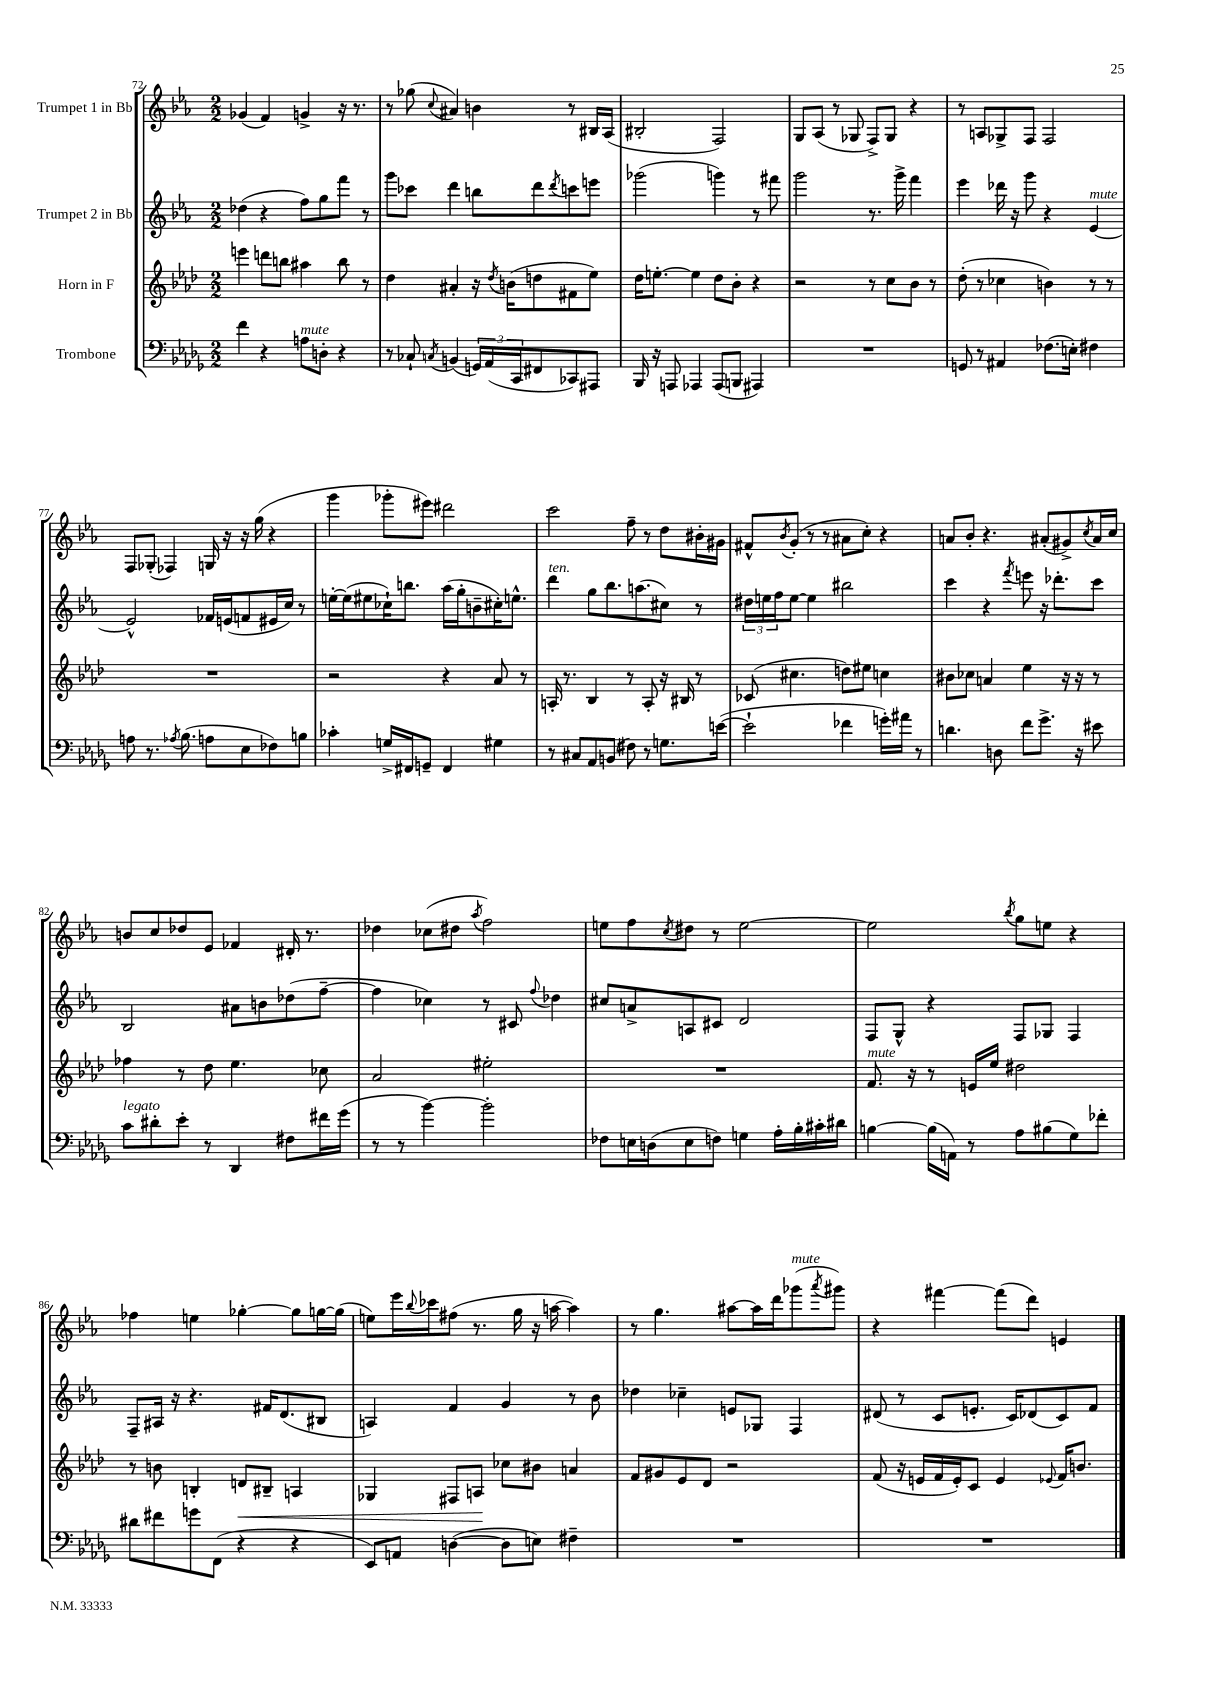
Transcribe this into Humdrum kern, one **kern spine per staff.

**kern	**kern	**dynam	**kern	**kern
*part4	*part3	*part3	*part2	*part1
*staff4	*staff3	*staff3	*staff2	*staff1
*I"Trombone	*I"Horn in F	*	*I"Trumpet 2 in Bb	*I"Trumpet 1 in Bb
*clefF4	*clefG2	*	*clefG2	*clefG2
*k[b-e-a-d-g-]	*k[b-e-a-d-]	*	*k[b-e-a-]	*k[b-e-a-]
*M2/2	*M2/2	*	*M2/2	*M2/2
=72	=72	=72	=72	=72
4f\	4eeen\	.	(4dd-X\	(4g-X/
4r	8dddn\L	.	4r	4f/)
.	8bbn\J	.	.	.
!LO:TX:a:i:t=mute	!	!	!	!
8An\L	4aa#X\	.	8ff\L)	4gn^/
8Dn'\J	.	.	8gg\	.
4r	8bb\	.	8fff\J	16r
.	.	.	.	8.r
.	8r	.	8r	.
=73	=73	=73	=73	=73
8r	4dd-\	.	8ggg\L	8r
8C-X`/	.	.	8ccc-X\J	(8gg-X\
8qCn/	.	.	.	8qqcc/
(4BBn/	4a#X'/	.	4ddd\	4a#X/)
24GGn/LL)	16r	.	8bbn\L	4bn\
(24AA-/	.	.	.	.
.	8qdd-/	.	.	.
.	(16bn\KL	.	.	.
24CC/J	.	.	.	.
8FF#X/	8ddn\	.	8ddd\	.
.	.	.	8qddd/	.
8CC-X/)	8f#X\	.	8cccn\	8r
8AAA#X/J	8ee-\J)	.	8eeen\J	16B#X/LL
.	.	.	.	(16A-/JJ
=74	=74	=74	=74	=74
16BBB-/	16dd-\KL	.	(2ggg-X\	2B#X'/
16r	[8.een'\J	.	.	.
8AAAn/	.	.	.	.
4AAA-X/	4ee\]	.	.	.
(8AAA-/L	8dd-\L	.	4gggn\)	2F/)
8BBBn/J	8b-'\J	.	.	.
4AAA#X/)	4r	.	8r	.
.	.	.	8fff#X\	.
=75	=75	=75	=75	=75
1r	2r	.	2ggg\	8G/L
.	.	.	.	(8A-/J
.	.	.	.	8r
.	.	.	.	8G-X/
.	8r	.	8.r	8F^/L)
.	8cc\L	.	.	8G-/J
.	.	.	16ggg^\	.
.	8b-\J	.	4fff\	4r
.	8r	.	.	.
=76	=76	=76	=76	=76
8GGn/	(8dd-'\	.	4eee-\	8r
8r	8r	.	.	8An/L
4AA#X/	4cc-X\	.	16ddd-X\	8G-X^/
.	.	.	16r	.
.	.	.	8ggg\	8F/J
(8.F-X\L	4bn\)	.	4r	2F/
16En'\Jk)	.	.	.	.
!	!	!	!LO:TX:a:i:t=mute	!
4F#X\	8r	.	[4e-/	.
.	8r	.	.	.
!!LO:LB:g=z
=77	=77	=77	=77	=77
8An\	1r	.	2e-^^/]	8F/L
8.r	.	.	.	(8G-X'/J
.	.	.	.	4F-X/)
8qA-X/	.	.	.	.
(8.B-\	.	.	.	.
8An\L	.	.	16f-X/LL	16Gn/
.	.	.	(16en/J	16r
8E-\	.	.	8fn/	16r
.	.	.	.	(16gg\
8F-X\)	.	.	16e#X/L	4r
.	.	.	16cc/JJ)	.
8Bn\J	.	.	8r	.
=78	=78	=78	=78	=78
4c-X'\	2r	.	[16een'\LL	4ggg\
.	.	.	(16ee\J]	.
.	.	.	8ee#X\	.
16Gn^/LL	.	.	16cc-X`\K)	8ggg-X'\L
16FF#X/J	.	.	8.bbn\J	.
8GGn~/J	.	.	.	8eee#X\J)
4FF#/	4r	.	(16aa-\LL	2ddd#X\
.	.	.	16gg'\J	.
.	.	.	8bn~\	.
4G#X\	8a-/	.	16cc#X'\K)	.
.	.	.	8.een^^\J	.
.	8r	.	.	.
=79	=79	=79	=79	=79
!	!	!	!LO:TX:a:i:t=ten.	!
8r	16An'/	.	4ddd\	2ccc\
.	8.r	.	.	.
8C#X/L	.	.	.	.
8AA-/	4B-/	.	8gg\L	.
(8BBn/J	.	.	8.bb-\	.
8F#X\)	8r	.	.	8ff~\
.	.	.	(8.aan\	.
8r	8A'/	.	.	8r
8.Gn\L	16r	.	8cc#X\J)	8dd\L
.	16B#X/	.	.	.
.	8r	.	8r	16b#X'\L
([16en\Jk	.	.	.	16g#X\JJ
=80	=80	=80	=80	=80
2e`\]	(8c-X/	.	24dd#X\LL	8f#X^^/L
.	.	.	24een\	.
.	.	.	24ff\J	.
.	.	.	.	8qb-/
.	4.cc#X\	.	[8ee\J	(8g'/J
.	.	.	4ee\]	8r
.	.	.	.	8r
4f-X\	8ddn\L)	.	2bb#X\	8a#X\L
.	8ee#X\J	.	.	8cc'\J)
16gn'\LL)	4ccn\	.	.	4r
16a#X\JJ	.	.	.	.
8r	.	.	.	.
=81	=81	=81	=81	=81
4.dn\	8b#X\L	.	4ccc\	8an/L
.	8cc-X\J	.	.	8b-'/J
.	4an/	.	4r	4.r
8Dn\	.	.	.	.
.	.	.	8qfff/	.
8f\L	4ee-\	.	8eeen\	.
8.g-^\J	.	.	16r	(8a#X'/L
.	.	.	8.ddd-X'\L	.
.	16r	.	.	8g#X^/)
16r	16r	.	.	.
.	.	.	.	8qcc/
8e#X\	8r	.	8ccc\J	16a#/L
.	.	.	.	16cc/JJ
!!LO:LB:g=z
=82	=82	=82	=82	=82
!LO:TX:a:i:t=legato	!	!	!	!
8c\L	4ff-X\	.	2B-/	8bn/L
8d#X'\	.	.	.	8cc/
8e-'\J	8r	.	.	8dd-X/
8r	8dd-\	.	.	8e-/J
4DD-/	4.ee-\	.	8a#X\L	4f-X/
.	.	.	8bn\	.
8F#X\L	.	.	(8dd-X\	16d#X'/
.	.	.	.	8.r
16f#X\L	8cc-X\	.	[8ff~\J	.
(16g-\JJ	.	.	.	.
=83	=83	=83	=83	=83
8r	2a-/	.	4ff\]	4dd-X\
8r	.	.	.	.
[4b-\)	.	.	4cc-X\)	(8cc-X\L
.	.	.	.	8dd#X\J
.	.	.	.	8qaa-/
2b-'\]	2ee#X'\	.	8r	2ff\)
.	.	.	8c#X/	.
.	.	.	8qqff/	.
.	.	.	4dd-X\	.
=84	=84	=84	=84	=84
8F-X\L	1r	.	8cc#X/L	8een\L
16En\L	.	.	8an^/	8ff\
(16Dn\J	.	.	.	.
.	.	.	.	8qcc/
8E\	.	.	8An/	8dd#X\J
8Fn\J)	.	.	8c#X/J	8r
4Gn\	.	.	2d/	[2ee\
16A-'\LL	.	.	.	.
16B-'\	.	.	.	.
16c#X'\	.	.	.	.
16d#X\JJ	.	.	.	.
=85	=85	=85	=85	=85
!	!LO:TX:a:i:t=mute	!	!	!
[4Bn\	8.f/	.	8F/L	2ee\]
.	.	.	8G^^/J	.
.	16r	.	.	.
(16B\LL]	8r	.	4r	.
16AAn\JJ)	.	.	.	.
8r	16en/LL	.	.	.
.	16ee-/JJ	.	.	.
.	.	.	.	8qbb-/
8A-\L	2dd#X\	.	8F/L	8gg\L
(8B#X\	.	.	8G-X/J	8een\J
8G-\)	.	.	4F/	4r
8f-X'\J	.	.	.	.
!!LO:LB:g=z
=86	=86	=86	=86	=86
8d#X\L	8r	.	8F~/L	4ff-X\
8f#X\	8bn\	.	16A#X/Jk	.
.	.	.	16r	.
8gn\	4Bn'/	.	4.r	4een\
(8FF\J	.	.	.	.
!	!	!LO:HP:b	!	!
4r	8dn/L	<	.	[4gg-X'\
.	8B#X~/J	.	16f#X/KL	.
.	.	.	(8.d/	.
4r	4An/	.	.	8gg-\L]
.	.	.	8B#X/J	[16ggn\L
.	.	.	.	(16gg\JJ]
=87	=87	=87	=87	=87
8EE-/L)	4G-X/	.	4An/)	8een\L)
8AAn/J	.	.	.	16eee-\L
.	.	.	.	8qqbb-/
.	.	.	.	16ccc-X\J
([4Dn\	8F#X/L	.	4f/	(8ff#X\J
.	8An/J	.	.	8.r
8D\L]	8cc-X\L	[	4g/	.
.	.	.	.	16gg\
8En\J)	8b#X\J	.	.	16r
.	.	.	.	[16aan\
4F#X~\	4an/	.	8r	4aa\])
.	.	.	8b-\	.
=88	=88	=88	=88	=88
1r	8f/L	.	4dd-X\	8r
.	8g#X/	.	.	4.gg\
.	8e-/	.	4cc-X~\	.
.	8d-/J	.	.	.
.	2r	.	8en/L	[8aa#X\L
.	.	.	8G-X/J	16aa#\L]
.	.	.	.	16ddd\J
!	!	!	!	!LO:TX:a:i:t=mute
.	.	.	4F/	(8ggg-X\
.	.	.	.	8qaaa-/
.	.	.	.	8ggg#X\J)
=89	=89	=89	=89	=89
1r	(8f/	.	(8d#X/	4r
.	16r	.	8r	.
.	16en/LL	.	.	.
.	16f/	.	8c/L	[4fff#X\
.	16e'/J)	.	.	.
.	8c/J	.	8.en'/J	.
.	4e/	.	.	(8fff#\L]
.	.	.	16c/KL)	.
.	.	.	(8d-X/	8ddd\J)
.	8qqe-X/	.	.	.
.	16f/KL	.	8c/)	4en/
.	8.bn/J	.	.	.
.	.	.	8f/J	.
==	==	==	==	==
*-	*-	*-	*-	*-
